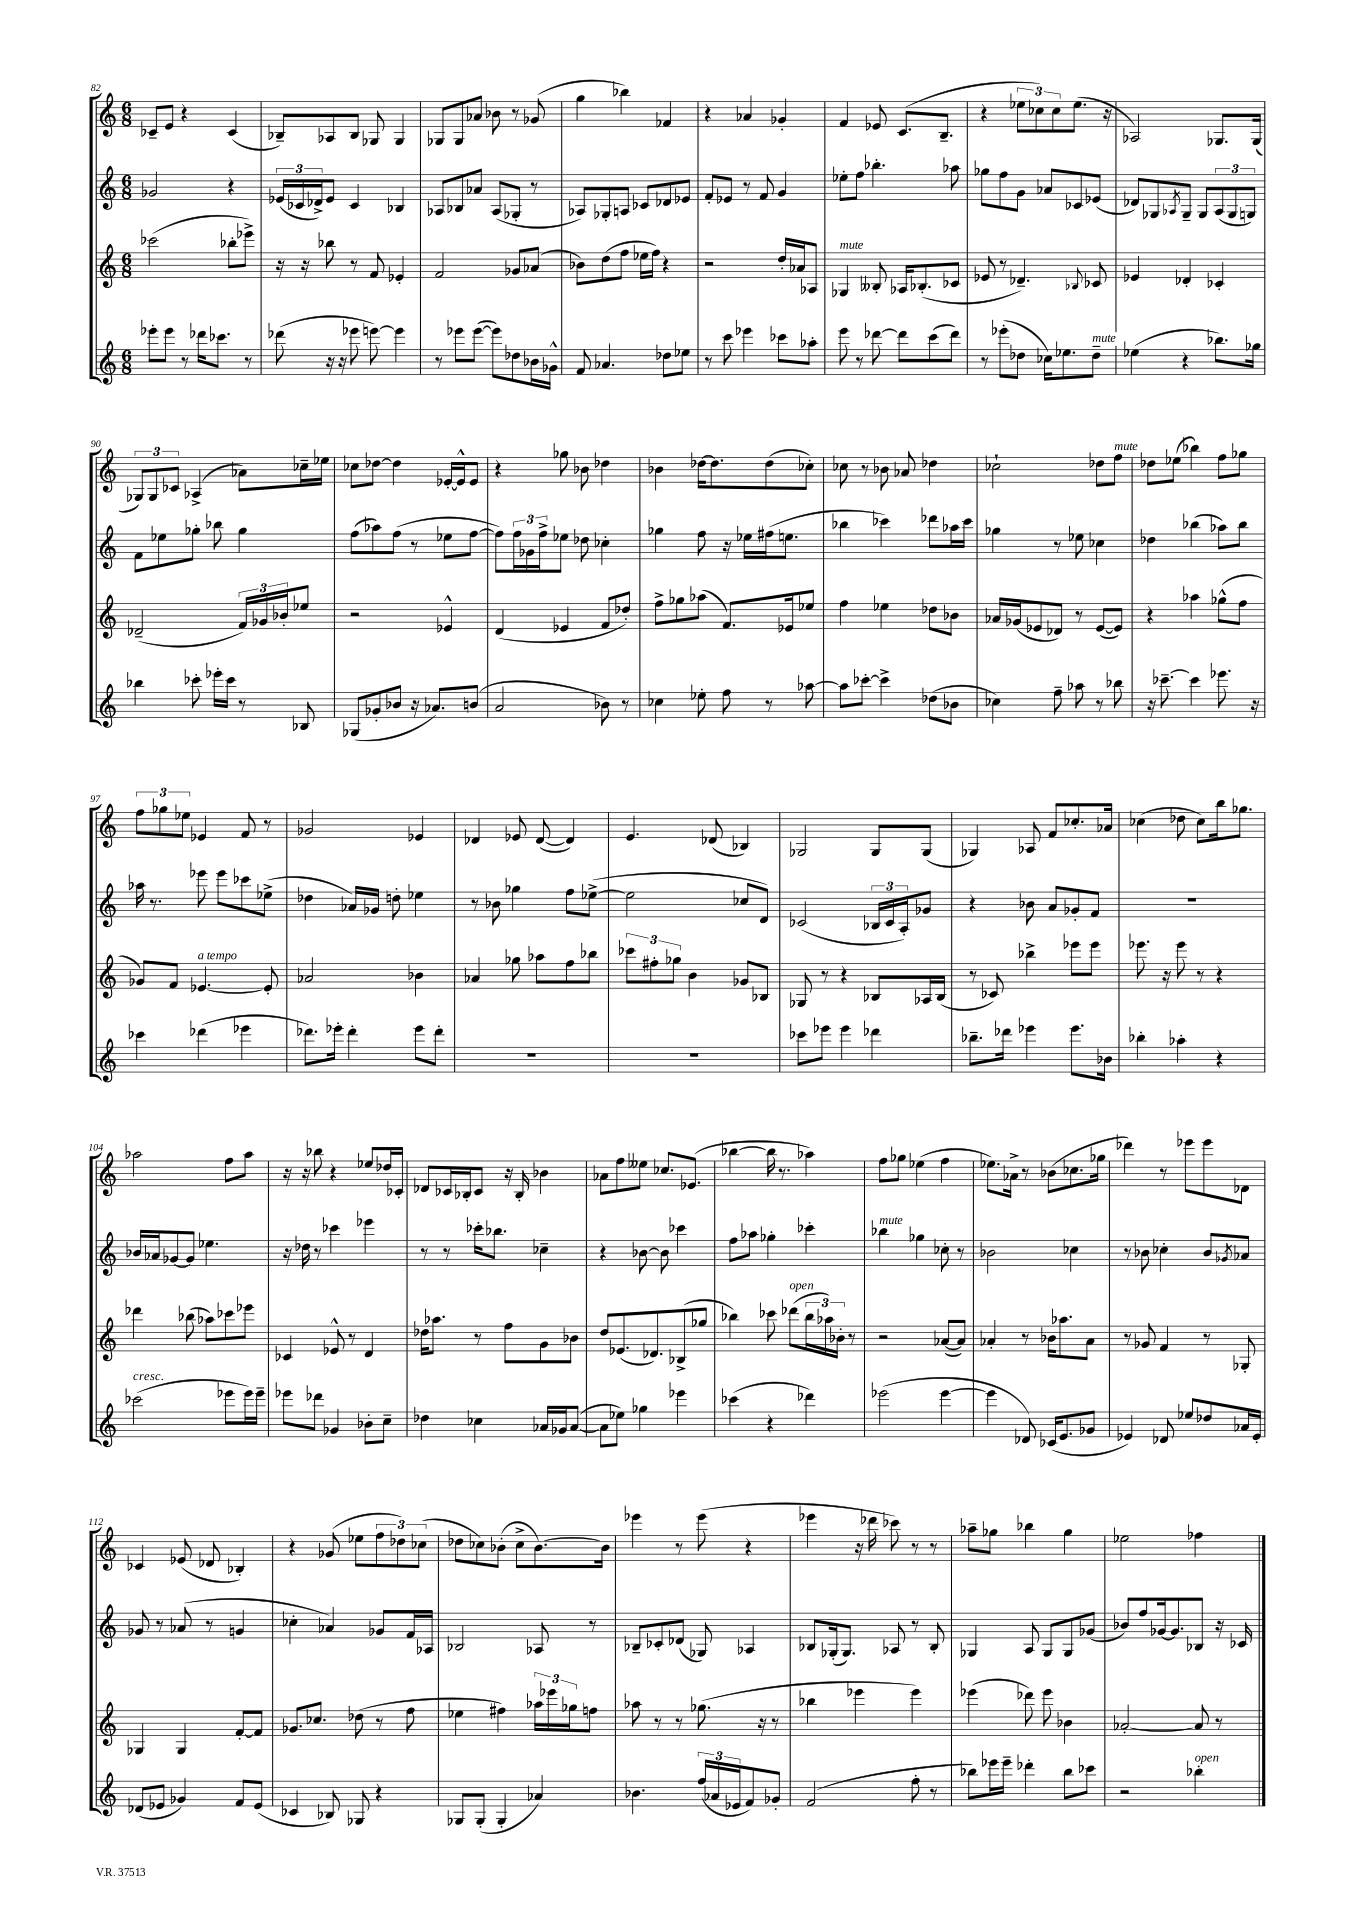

**kern	**kern	**kern	**kern
*part4	*part3	*part2	*part1
*staff4	*staff3	*staff2	*staff1
*clefG2	*clefG2	*clefG2	*clefG2
*k[]	*k[]	*k[]	*k[]
*M6/8	*M6/8	*M6/8	*M6/8
=82	=82	=82	=82
8eee-X'\L	(2ccc-X\	2g-X/	8c-X~/L
8eee-\J	.	.	8e/J
8r	.	.	4r
16ddd-X\KL	.	.	.
8.ccc-X\J	.	.	.
.	8bb-X'\L	4r	(4c-/
8r	8eee-X^\J)	.	.
=83	=83	=83	=83
(8ddd-X\	16r	(24e-X/LL	8B-X~/L)
.	.	24c-X/	.
.	16r	.	.
.	.	24d-X^/J)	.
16r	8bb-X\	8e-/J	8A-X/
16r	.	.	.
8eee-X\	8r	4c-/	8B-/J
[8eeen\)	8f/	.	8G-X/
4eee\]	4e-X'/	4B-X/	4G-/
=84	=84	=84	=84
8r	2f/	8A-X/L	8G-X/L
8eee-X\L	.	8B-X/	8G-/
([8eee-\J	.	8a-X/J	8a-X/J
8eee-\L])	.	(8A-/L	8b-X\
8dd-X\	8g-X/L	8G-X'/J	8r
16b-X\L	(8a-X/J	8r	(8g-X/
16g-X^^\JJ	.	.	.
=85	=85	=85	=85
8f/	8b-X\L)	8A-X/L)	4gg\
4.a-X/	(8dd\	8G-X'/	.
.	8ff\J	8An/J	4bb-X\)
.	16ee-X\LL	8c-X/L	.
.	16ff\JJ)	.	.
8dd-X\L	4r	8d-X/	4f-X/
8ee-X\J	.	8e-X/J	.
=86	=86	=86	=86
8r	2r	8f'/L	4r
8ccc\	.	8e-X/J	.
4eee-X\	.	8r	4a-X/
.	.	8f/	.
8ccc-X\L	16dd'/LL	4g/	4g-X'/
.	16a-X/J	.	.
8aa-X'\J	8A-X/J	.	.
=87	=87	=87	=87
!	!LO:TX:a:i:t=mute	!	!
8eee\	4G-X/	8ee-X'\L	4f/
8r	.	8ff\J	.
[8ddd-X\	8B--X'/	4.bb-X'\	8e-X/
8ddd-\L]	16A-X/KL	.	(8.c/L
.	(8.B-X'/	.	.
(8ccc\	.	.	.
.	.	.	8.B~/J
8ddd-\J)	8c-X/J	8aa-X\	.
=88	=88	=88	=88
8r	8e-X/	8gg-X\L	4r
(8eee-X'\L	8r	8ff\	.
8dd-X\J	4.d-X~/)	8g\J	12ee-X\L
.	.	.	12cc-X\)
16cc-X\KL)	.	8a-X/L	.
.	.	.	12cc-\
8.ee-X\	.	.	.
.	.	8c-X/	(8.ee-\J
.	8qqB-X/	.	.
!LO:TX:a:i:t=mute	!	!	!
8dd-~\J	8c-X/	(8e-X/J	.
.	.	.	16r
=89	=89	=89	=89
(4ee-X\	4e-X/	8d-X/L)	2A-X/)
.	.	8G-X/	.
.	.	8qA-X/	.
4r	4d-X'/	8G-~/J	.
.	.	8G-/L	.
8.bb-X\L)	4c-X'/	(12A-/	8.G-X/L
.	.	12G-/	.
.	.	12Gn/J)	.
16gg-X\Jk	.	.	(16G-/Jk
!!LO:LB:g=z
=90	=90	=90	=90
4bb-X\	(2d-X~/	8f\L	12G-X/L)
.	.	.	12G-/
.	.	8ee-X\	.
.	.	.	12c-X/J
8ccc-X'\	.	8gg-X'\J	(4A-X^/
16eee-X'\LL	.	8bb-X\	.
16ccc-\JJ	.	.	.
8r	24f/LL)	4gg-\	8a-X\L)
.	24g-X/	.	.
.	24b-X'/J	.	.
8B-X/	8ee-X/J	.	16cc-X~\L
.	.	.	16ee-X\JJ
=91	=91	=91	=91
(8G-X/L	2r	(8ff\L	8cc-X\L
8g-X'/	.	8aa-X\)	[8dd-X\J
8b-X/J	.	(8ff\J	4dd-\]
16r	.	8r	.
8.a-X/L)	.	.	.
.	4e-X^^/	8ee-X\L	[16e-X'/LL
.	.	.	16e-^^/J]
(8bn/J	.	[8ff\J	8e-/J
=92	=92	=92	=92
2a/	(4d/	8ff\L])	4r
.	.	24ff\L	.
.	.	24g-X\	.
.	.	24ff^\J	.
.	4e-X/	8ee-X\J	8gg-X\
.	.	8dd-X\	8b-X\
8b-X\)	8f/L	4cc-X'\	4dd-X\
8r	8dd-X'/J)	.	.
=93	=93	=93	=93
4cc-X\	8ff^\L	4gg-X\	4b-X\
.	8gg-X\	.	.
8ee-X'\	(8aa-X\J	8ff\	[16dd-X\KL
.	.	.	8.dd-\]
8ff\	8.f/L)	16r	.
.	.	16ee-X\LL	.
8r	.	(16ff#X\J	(8dd-\
.	16e-X/k	8.een\J	.
[8aa-X\	8ee-X/J	.	8cc-X'\J)
=94	=94	=94	=94
8aa-\L]	4ff\	4bb-X\	8cc-X\
[8ccc-X'\J	.	.	8r
4ccc-^\]	4ee-X\	4ccc-X\)	8b-X\
.	.	.	8a-X/
(8dd-X\L	8dd-X\L	8ddd-X\L	4dd-X\
8b-X\J	8b-X\J	16aa-X\L	.
.	.	16ccc-\JJ	.
=95	=95	=95	=95
4cc-X\)	16a-X/LL	4gg-X\	2cc-X`\
.	(16g-X/J	.	.
.	8e-X/	.	.
8ff~\	8d-X/J)	8r	.
8aa-X\	8r	8ee-X\	.
8r	([8e-/L	4cc-X\	8dd-X\L
!	!	!	!LO:TX:a:i:t=mute
8bb-X\	8e-/J])	.	8ff\J
=96	=96	=96	=96
16r	4r	4dd-X\	8dd-X\L
[8.ccc-X~\	.	.	.
.	.	.	(8ee-X\J
4ccc-\]	4aa-X\	(4bb-X\	4bb-X\)
8.eee-X\	(8gg-X^^\L	8aa-X\L)	8ff\L
.	8ff\J	8bb-\J	8gg-X\J
16r	.	.	.
!!LO:LB:g=z
=97	=97	=97	=97
4ccc-X\	8g-X/L)	16aa-X\	12ff\L
.	.	8.r	.
.	.	.	12gg-X\
.	8f/J	.	.
.	.	.	12ee-X\J
!	!LO:TX:a:i:t=a tempo	!	!
(4ddd-X\	[4.e-X/	8eee-X\	4e-X/
.	.	8eee-\L	.
4eee-X\	.	8ccc-X\	8f/
.	8e-'/]	(8ee-X^\J	8r
=98	=98	=98	=98
8.ddd-X\L)	2a-X/	4dd-X\	2g-X/
16eee-X'\Jk	.	.	.
4ddd-'\	.	16a-X/LL)	.
.	.	16g-X/JJ	.
.	.	8ddn'\	.
8eee-\L	4b-X\	4ee-X\	4e-X/
8ddd-'\J	.	.	.
=99	=99	=99	=99
2.r	4a-X/	8r	4d-X/
.	.	8b-X\	.
.	8gg-X\	4gg-X\	8e-X/
.	8aa-X\L	.	([8d-/
.	8ff\	8ff\L	4d-/])
.	8bb-X\J	([8ee-X^\J	.
=100	=100	=100	=100
2.r	12ccc-X\L	2ee-\]	4.e/
.	12ff#X'\	.	.
.	12gg-X\J	.	.
.	4b\	.	.
.	.	.	(8d-X/
.	8g-X/L	8cc-X/L	4B-X/)
.	8B-X/J	8d/J)	.
=101	=101	=101	=101
8ccc-X\L	8G-X/	(2c-X/	2G-X/
8eee-X\J	8r	.	.
4eee-\	4r	.	.
4ddd-X\	8B-X/L	24B-X/LL	8G-/L
.	.	24c-/	.
.	.	24A'/J)	.
.	16A-X/L	8g-X/J	(8G-/J
.	(16B-/JJ	.	.
=102	=102	=102	=102
8.bb-X~\L	8r	4r	4G-X/)
.	8c-X/)	.	.
16ddd-X\Jk	.	.	.
4eee-X\	4bb-X^\	8b-X\	8A-X/
.	.	8a/L	8f/L
8.eee-\L	8eee-X\L	8g-X'/	8.cc-X'/
.	8eee-\J	8f/J	.
16b-X\Jk	.	.	16a-X/Jk
=103	=103	=103	=103
4bb-X'\	8.eee-X\	2.r	(4cc-X\
.	16r	.	.
4aa-X'\	8eee-\	.	8dd-X\
.	8r	.	8cc-\L)
4r	4r	.	16bb\k
.	.	.	8.gg-X\J
!!LO:LB:g=z
=104	=104	=104	=104
!LO:TX:a:i:t=cresc.	!	!	!
(2ccc-X\	4ddd-X\	16b-X/LL	2aa-X\
.	.	16a-X/J	.
.	.	[8g-X/	.
.	(8bb-X\	8g-/J]	.
.	8aa-X\L)	4.ee-X\	.
8eee-X\L	8ccc-X\	.	8ff\L
16eee-\L)	8eee-X\J	.	8aa-\J
16eee-~\JJ	.	.	.
=105	=105	=105	=105
8eee-X\L	4c-X/	16r	16r
.	.	16dd-X\	16r
8ddd-X\J	.	8r	8bb-X\
4g-X/	8e-X^^/	4ccc-X\	4r
.	8r	.	.
8b-X'\L	4d/	4eee-X\	8ee-X/L
8cc~\J	.	.	16dd-X/L
.	.	.	16c-X'/JJ
=106	=106	=106	=106
4dd-X\	16dd-X\KL	8r	8d-X/L
.	8.aa-X\J	.	.
.	.	8r	16c-X/L
.	.	.	16B-X'/J
4cc-X\	8r	16ccc-X'\KL	8c-/J
.	.	8.bb-X\J	.
.	8ff\L	.	16r
.	.	.	16B-'/
16a-X/LL	8g\	4cc-X~\	4b-X\
16g-X/J	.	.	.
([8a-/J	8b-X\J	.	.
=107	=107	=107	=107
8a-\L]	8dd/L	4r	8a-X\L
8ee-X\J)	(8.e-X/	.	8ff\
4gg-X\	.	[8b-X\	8ee--X\J
.	8.d-X/)	.	.
.	.	8b-\]	8.cc-X/L
4eee-X\	(8B-X^/	4ccc-X\	.
.	.	.	(8.e-X/J
.	8gg-X/J	.	.
=108	=108	=108	=108
(4ccc-X\	4bb-X\)	8ff\L	[4bb-X\
.	.	8aa-X\J	.
4r	8ccc-X\	4gg-X'\	16bb-\]
.	.	.	8.r
!	!LO:TX:a:i:t=open	!	!
.	(8ddd-X\L	.	.
4ddd-X\)	24bb-\L	4ccc-X'\	4aa-X\)
.	24aa-X\)	.	.
.	24b-X'\JJ	.	.
.	8r	.	.
=109	=109	=109	=109
!	!	!LO:TX:a:i:t=mute	!
(2eee-X\	2r	4bb-X\	8ff\L
.	.	.	8gg-X\J
.	.	4gg-X\	(4ee-X\
[4eee-\	([8a-X/L	8cc-X'\	4ff\
.	8a-/J])	8r	.
=110	=110	=110	=110
4eee-\]	4a-X'/	2b-X\	8.ee-X\L)
.	.	.	16a-X^\Jk
8d-X/)	8r	.	8r
(16c-X/KL	16b-X\KL	.	(8b-X\L
8.e/	8.aa-X\	.	.
.	.	4cc-X\	8.cc-X\
8g-X/J	8a-\J	.	.
.	.	.	16gg-X\Jk
=111	=111	=111	=111
4e-X/)	8r	8r	4ddd-X\)
.	8g-X/	8b-X\	.
8d-X/	4f/	4cc-X'\	8r
8ee-X/L	.	.	8eee-X\L
8dd-X/	8r	8b-/L	8eee-\
.	.	8qg-X/	.
16a-X/L	8G-X'/	8a-X/J	8d-X\J
16e-'/JJ	.	.	.
!!LO:LB:g=z
=112	=112	=112	=112
(8d-X/L	4G-X/	8g-X/	4c-X/
8e-X/J	.	8r	.
4g-X/)	4G-/	(8a-X/	(8e-X/
.	.	8r	8d-X/
8f/L	[8f'/L	4gn/	4B-X'/)
(8e-/J	8f/J]	.	.
=113	=113	=113	=113
4c-X/	8.g-X/L	4cc-X'\	4r
.	8.cc-X/J	.	.
8B-X/)	.	4a-X/)	(8g-X/
8G-X/	(8dd-X\	.	8ee-X\L
4r	8r	8g-X/L	12ff\
.	.	.	12dd-X\)
.	8ff\	16f/L	.
.	.	.	(12cc-X\J
.	.	16A-X/JJ	.
=114	=114	=114	=114
8G-X/L	4ee-X\	2B-X/	8dd-X\L
(8G-'/J	.	.	8cc-X\)
4G-'/	4ff#X\)	.	(8b-X'\J
.	.	.	8cc-^\L
4a-X/)	24aa-X\LL	8A-X/	[8.b-\)
.	24eee-X\	.	.
.	24gg-X\J	.	.
.	8ffn\J	8r	.
.	.	.	16b-\Jk]
=115	=115	=115	=115
4.b-X\	8aa-X\	8B-X~/L	4eee-X\
.	8r	8c-X'/	.
.	8r	(8d-X/J	8r
(24ff/LL	(8.gg-X\	8G-X/)	(8eee-\
24a-X/	.	.	.
24e-X/J	.	.	.
8f/)	.	4A-X/	4r
.	16r	.	.
8g-X'/J	8r	.	.
=116	=116	=116	=116
(2f/	4bb-X\	8B-X/L	4eee-X\
.	.	(16G-X'/k	.
.	.	8.G-/J)	.
.	4eee-X\	.	16r
.	.	.	16ddd-X\
.	.	8A-X/	8ccc-X\)
8ff'\	4eee-\)	8r	8r
8r	.	8B-'/	8r
=117	=117	=117	=117
8bb-X\L)	(4eee-X\	4G-X/	8aa-X~\L
16eee-X\L	.	.	8gg-X\J
16eee-~\JJ	.	.	.
4ddd-X'\	8ddd-X\)	8A/	4bb-X\
.	8eee-\	8G-/L	.
8bb-\L	4b-X\	8G-/	4gg-\
8ccc-X\J	.	(8g-X/J	.
=118	=118	=118	=118
2r	[2a-X'/	8b-X/L)	2ee-X\
.	.	8ff/	.
.	.	[16g-X/k	.
.	.	8.g-/]	.
!LO:TX:a:i:t=open	!	!	!
4bb-X'\	8a-/]	8B-X/J	4ff-X\
.	8r	16r	.
.	.	16c-X/	.
==	==	==	==
*-	*-	*-	*-
